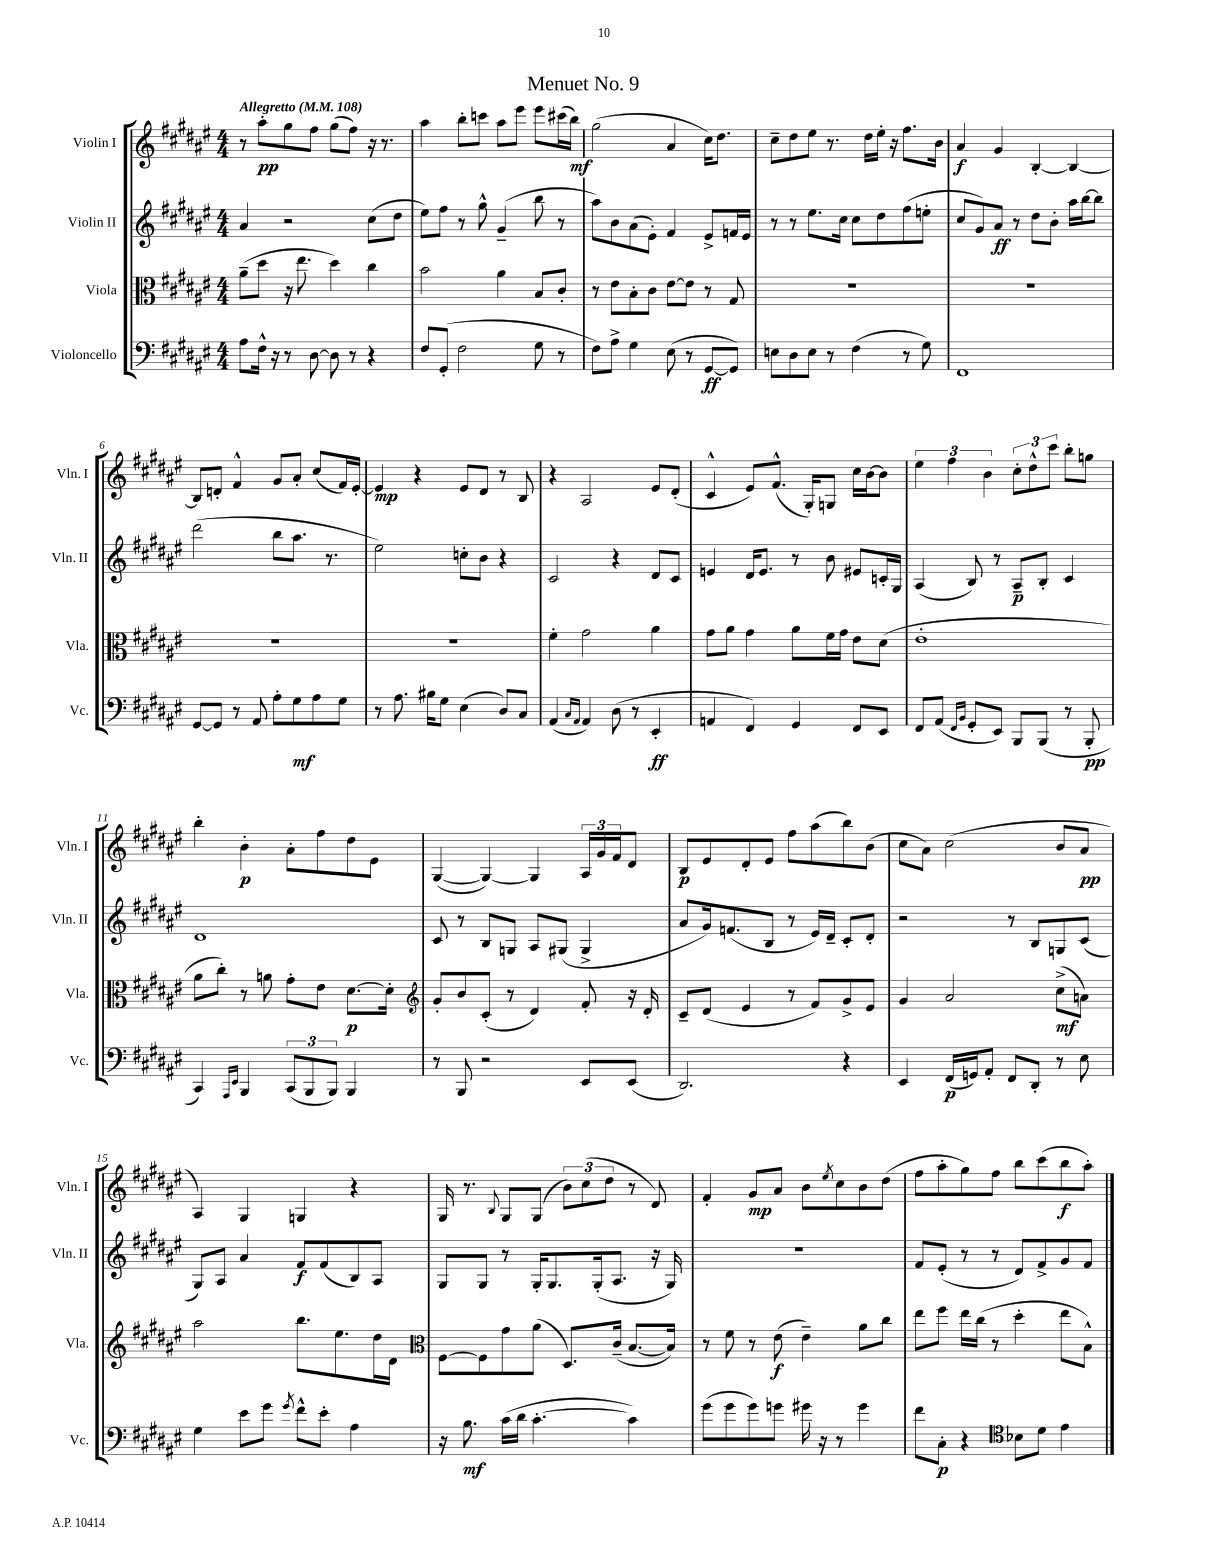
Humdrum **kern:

**kern	**dynam	**kern	**dynam	**kern	**dynam	**kern	**dynam
*part4	*part4	*part3	*part3	*part2	*part2	*part1	*part1
*staff4	*staff4	*staff3	*staff3	*staff2	*staff2	*staff1	*staff1
*I"Violoncello	*	*I"Viola	*	*I"Violin II	*	*I"Violin I	*
*I'Vc.	*	*I'Vla.	*	*I'Vln. II	*	*I'Vln. I	*
*clefF4	*	*clefC3	*	*clefG2	*	*clefG2	*
*k[f#c#g#d#a#e#]	*	*k[f#c#g#d#a#e#]	*	*k[f#c#g#d#a#e#]	*	*k[f#c#g#d#a#e#]	*
*M4/4	*	*M4/4	*	*M4/4	*	*M4/4	*
*MM108	*	*MM108	*	*MM108	*	*MM108	*
=1	=1	=1	=1	=1	=1	=1	=1
!	!	!	!	!	!	!LO:TX:a:B:t=Allegretto	!
8A#\L	.	(8a#~\L	.	4a#/	.	8r	.
16F#^^\Jk	.	8dd#\J	.	.	.	8aa#'\L	pp
16r	.	.	.	.	.	.	.
8r	.	16r	.	2r	.	8gg#\	.
.	.	8.ee#\	.	.	.	.	.
[8D#\	.	.	.	.	.	8ff#\J	.
8D#\]	.	4dd#\)	.	.	.	(8gg#\L	.
8r	.	.	.	.	.	8ff#\J)	.
4r	.	4cc#\	.	(8cc#\L	.	16r	.
.	.	.	.	.	.	8.r	.
.	.	.	.	8dd#\J	.	.	.
=2	=2	=2	=2	=2	=2	=2	=2
8F#/L	.	2b\	.	8ee#\L)	.	4aa#\	.
(8GG#'/J	.	.	.	8ff#\J	.	.	.
2F#\	.	.	.	8r	.	8bb'\L	.
.	.	.	.	8gg#^^\	.	8cccn\J	.
.	.	4a#\	.	(4g#~/	.	8aa#\L	.
.	.	.	.	.	.	8eee#\J	.
8G#\	.	8B/L	.	8bb\	.	8eee#\L	.
8r	.	8c#'/J	.	8r	.	(16ccc#X\L	.
.	.	.	.	.	.	16bb\JJ)	mf
=3	=3	=3	=3	=3	=3	=3	=3
8F#\L)	.	8r	.	8aa#\L)	.	(2gg#\	.
8A#^\J	.	8e#\L	.	8b\	.	.	.
4G#\	.	8B'\	.	(8a#\	.	.	.
.	.	8c#\J	.	8e#'\J)	.	.	.
(8E#\	.	[8e#\L	.	4f#/	.	4a#/	.
8r	.	8e#\J]	.	.	.	.	.
[8GG#/L	ff	8r	.	8e#^/L	.	16cc#\KL)	.
.	.	.	.	.	.	8.dd#\J	.
8GG#/J])	.	8G#/	.	16fn/L	.	.	.
.	.	.	.	16e#/JJ	.	.	.
=4	=4	=4	=4	=4	=4	=4	=4
8En\L	.	1r	.	8r	.	8cc#~\L	.
8D#\	.	.	.	8r	.	8dd#\	.
8E\J	.	.	.	8.ee#\L	.	8ee#\J	.
8r	.	.	.	.	.	8.r	.
.	.	.	.	16cc#\Jk	.	.	.
(4F#\	.	.	.	8cc#\L	.	.	.
.	.	.	.	.	.	16dd#\LL	.
.	.	.	.	8dd#\	.	16ee#'\JJ	.
.	.	.	.	.	.	16r	.
8r	.	.	.	(8ff#\	.	8.ff#\L	.
8G#\)	.	.	.	8een'\J	.	.	.
.	.	.	.	.	.	16b\Jk	.
=5	=5	=5	=5	=5	=5	=5	=5
1FF#	.	1r	.	8cc#/L	.	4a#/	f
.	.	.	.	8g#/)	.	.	.
.	.	.	.	8a#/J	ff	4g#/	.
.	.	.	.	8r	.	.	.
.	.	.	.	8dd#\L	.	[4B'/	.
.	.	.	.	8b'\J	.	.	.
.	.	.	.	16aa#\LL	.	4B/_	.
.	.	.	.	[16bb\J	.	.	.
.	.	.	.	8bb\J]	.	.	.
!!LO:LB:g=z
=6	=6	=6	=6	=6	=6	=6	=6
[8GG#/L	.	1r	.	(2ddd#\	.	8B/L]	.
8GG#/J]	.	.	.	.	.	8dn'/J	.
8r	.	.	.	.	.	4f#^^/	.
8AA#/	.	.	.	.	.	.	.
8A#'\L	.	.	.	8bb\L	.	8g#/L	.
8G#\	mf	.	.	8.aa#\J	.	8a#'/J	.
8A#\	.	.	.	.	.	(8cc#/L	.
.	.	.	.	8.r	.	.	.
8G#\J	.	.	.	.	.	16f#/L)	.
.	.	.	.	.	.	[16e#'/JJ	.
=7	=7	=7	=7	=7	=7	=7	=7
8r	.	1r	.	2ee#\)	.	4e#/]	mp
8.A#\	.	.	.	.	.	.	.
.	.	.	.	.	.	4r	.
16B#X\KL	.	.	.	.	.	.	.
8G#\J	.	.	.	.	.	.	.
(4E#\	.	.	.	8ccn'\L	.	8e#/L	.
.	.	.	.	8b\J	.	8d#/J	.
8D#/L)	.	.	.	4r	.	8r	.
8C#/J	.	.	.	.	.	8B/	.
=8	=8	=8	=8	=8	=8	=8	=8
(4AA#/	.	4f#'\	.	2c#/	.	4r	.
16qqC#/LL	.	.	.	.	.	.	.
16qqAA#/JJ	.	.	.	.	.	.	.
4AA#/)	.	2g#\	.	.	.	2A#/	.
(8D#\	.	.	.	4r	.	.	.
8r	.	.	.	.	.	.	.
4EE#'/	ff	4a#\	.	8d#/L	.	8e#/L	.
.	.	.	.	8c#/J	.	(8d#'/J	.
=9	=9	=9	=9	=9	=9	=9	=9
4AAn/	.	8g#\L	.	4en/	.	4c#^^/	.
.	.	8a#\J	.	.	.	.	.
4FF#/)	.	4g#\	.	16d#/KL	.	8e#/L)	.
.	.	.	.	8.e/J	.	.	.
.	.	.	.	.	.	(8.f#^^/J	.
4GG#/	.	8a#\L	.	8r	.	.	.
.	.	.	.	.	.	16G#'/KL)	.
.	.	16f#\L	.	8b\	.	8Gn/J	.
.	.	16g#\JJ	.	.	.	.	.
8FF#/L	.	8e#\L	.	8e#X/L	.	16cc#\LL	.
.	.	.	.	.	.	[16b\J	.
8EE#/J	.	(8d#\J	.	16cn'/L	.	8b\J]	.
.	.	.	.	16G#/JJ	.	.	.
=10	=10	=10	=10	=10	=10	=10	=10
8FF#/L	.	1e#'	.	(4A#/	.	6ee#\	.
(8AA#/J	.	.	.	.	.	.	.
.	.	.	.	.	.	6ff#\	.
16qqFF#/LL	.	.	.	.	.	.	.
16qqBB/JJ	.	.	.	.	.	.	.
8GG#'/L	.	.	.	8B/)	.	.	.
.	.	.	.	.	.	6b\	.
8EE#/J)	.	.	.	8r	.	.	.
8BBB/L	.	.	.	8A#~/L	p	12cc#'\L	.
.	.	.	.	.	.	12dd#^^\	.
(8BBB/J	.	.	.	8B'/J	.	.	.
.	.	.	.	.	.	12ccc#\J	.
8r	.	.	.	4c#/	.	8bb'\L	.
8BBB'/	pp	.	.	.	.	8ggn\J	.
!!LO:LB:g=z
=11	=11	=11	=11	=11	=11	=11	=11
4CC#/)	.	8a#\L	.	1d#	.	4bb'\	.
.	.	8cc#'\J)	.	.	.	.	.
16qqAAA#/LL	.	.	.	.	.	.	.
16qqEE#/JJ	.	.	.	.	.	.	.
4BBB/	.	8r	.	.	.	4b'\	p
.	.	8an\	.	.	.	.	.
(12CC#/L	.	8g#'\L	.	.	.	8a#'\L	.
12BBB/	.	.	.	.	.	.	.
.	.	8e#\J	.	.	.	8ff#\	.
12BBB/J)	.	.	.	.	.	.	.
4BBB/	.	[8.d#\L	p	.	.	8dd#\	.
.	.	.	.	.	.	8e#\J	.
.	.	16d#'\Jk]	.	.	.	.	.
=12	=12	=12	=12	=12	=12	=12	=12
*	*	*clefG2	*	*	*	*	*
8r	.	8g#'/L	.	8c#/	.	([4G#/	.
8BBB/	.	8b/	.	8r	.	.	.
2r	.	(8c#'/J	.	8B/L	.	4G#/_)	.
.	.	8r	.	8Gn/J	.	.	.
.	.	4d#/)	.	8A#/L	.	4G#/]	.
.	.	.	.	(8G#X/J	.	.	.
8EE#/L	.	8f#'/	.	4G#^/	.	24A#/LL	.
.	.	.	.	.	.	24g#/	.
.	.	.	.	.	.	24f#/J	.
(8EE#/J	.	16r	.	.	.	8d#/J	.
.	.	16d#'/	.	.	.	.	.
=13	=13	=13	=13	=13	=13	=13	=13
2.DD#/)	.	8c#~/L	.	8a#/L	.	8B/L	p
.	.	(8d#/J	.	16g#/k)	.	8e#/	.
.	.	.	.	(8.fn/	.	.	.
.	.	4e#/	.	.	.	8d#'/	.
.	.	.	.	8B/J	.	8e#/J	.
.	.	8r	.	8r	.	8ff#\L	.
.	.	8f#/L)	.	16e#/LL)	.	(8aa#\	.
.	.	.	.	16d#~/JJ	.	.	.
4r	.	8g#^/	.	8c#'/L	.	8bb\)	.
.	.	8e#/J	.	8d#'/J	.	(8b\J	.
=14	=14	=14	=14	=14	=14	=14	=14
4EE#/	.	4g#/	.	2r	.	8cc#\L	.
.	.	.	.	.	.	8a#\J)	.
(16FF#/LL	p	2a#/	.	.	.	(2cc#\	.
16GGn/J)	.	.	.	.	.	.	.
8AA#'/J	.	.	.	.	.	.	.
8FF#/L	.	.	.	8r	.	.	.
8DD#'/J	.	.	.	8B/L	.	.	.
8r	.	(8cc#^\L	mf	8Gn/	.	8b/L	.
8E#\	.	8an\J)	.	(8c#/J	.	8a#/J	pp
!!LO:LB:g=z
=15	=15	=15	=15	=15	=15	=15	=15
4G#\	.	2aa#\	.	8G#/L)	.	4A#/)	.
.	.	.	.	8A#/J	.	.	.
8e#\L	.	.	.	4a#/	.	4G#/	.
8g#\J	.	.	.	.	.	.	.
8qg#/	.	.	.	.	.	.	.
8f#^^\L	.	8.bb\L	.	8f#/L	f	4Gn/	.
8e#'\J	.	.	.	(8f#/	.	.	.
.	.	8.ee#\	.	.	.	.	.
4A#\	.	.	.	8B/)	.	4r	.
.	.	16dd#\L	.	8A#/J	.	.	.
.	.	16d#\JJ	.	.	.	.	.
=16	=16	=16	=16	=16	=16	=16	=16
*	*	*clefC3	*	*	*	*	*
16r	.	[8F#\L	.	8G#/L	.	16G#/	.
8.B\	mf	.	.	.	.	8.r	.
.	.	8F#\]	.	8G#/J	.	.	.
.	.	.	.	.	.	8qqB/	.
(16c#\LL	.	8g#\	.	8r	.	8G#/L	.
16d#\JJ	.	.	.	.	.	.	.
[4.c#'\	.	(8a#\J	.	16G#'/KL	.	(8G#/J	.
.	.	.	.	8.G#/	.	.	.
.	.	8.D#/L)	.	.	.	12b\L)	.
.	.	.	.	.	.	(12cc#\	.
.	.	.	.	(16G#'/k	.	.	.
.	.	.	.	.	.	12dd#\J	.
.	.	(16c#~/Jk	.	8.A#/J	.	.	.
4c#\])	.	[8.B/L	.	.	.	8r	.
.	.	.	.	16r	.	8d#/)	.
.	.	16B/Jk])	.	16G#/)	.	.	.
=17	=17	=17	=17	=17	=17	=17	=17
(8g#\L	.	8r	.	1r	.	4f#'/	.
8g#\	.	8f#\	.	.	.	.	.
8g#\)	.	8r	.	.	.	8g#/L	mp
8gn\J	.	(8e#\	f	.	.	8a#/J	.
16g#X\	.	4e#~\)	.	.	.	8b\L	.
16r	.	.	.	.	.	.	.
.	.	.	.	.	.	8qee#/	.
8r	.	.	.	.	.	8cc#\	.
4g#\	.	8a#\L	.	.	.	8b\	.
.	.	8cc#\J	.	.	.	(8dd#\J	.
=18	=18	=18	=18	=18	=18	=18	=18
8f#\L	.	8ee#\L	.	8f#/L	.	8ff#\L	.
8C#'\J	p	8ff#\J	.	(8e#'/J	.	8aa#'\	.
4r	.	16ee#\LL	.	8r	.	8gg#\)	.
.	.	(16cc#\JJ	.	.	.	.	.
.	.	8r	.	8r	.	8ff#\J	.
*clefC4	*	*	*	*	*	*	*
8B-X\L	.	4dd#'\	.	8d#/L)	.	8bb\L	.
8d#\J	.	.	.	8f#^/	.	(8ccc#\	.
4e#\	.	8ee#\L	.	8g#/	.	8bb\	f
.	.	8B^^\J)	.	8f#/J	.	8aa#'\J)	.
==	==	==	==	==	==	==	==
*-	*-	*-	*-	*-	*-	*-	*-
